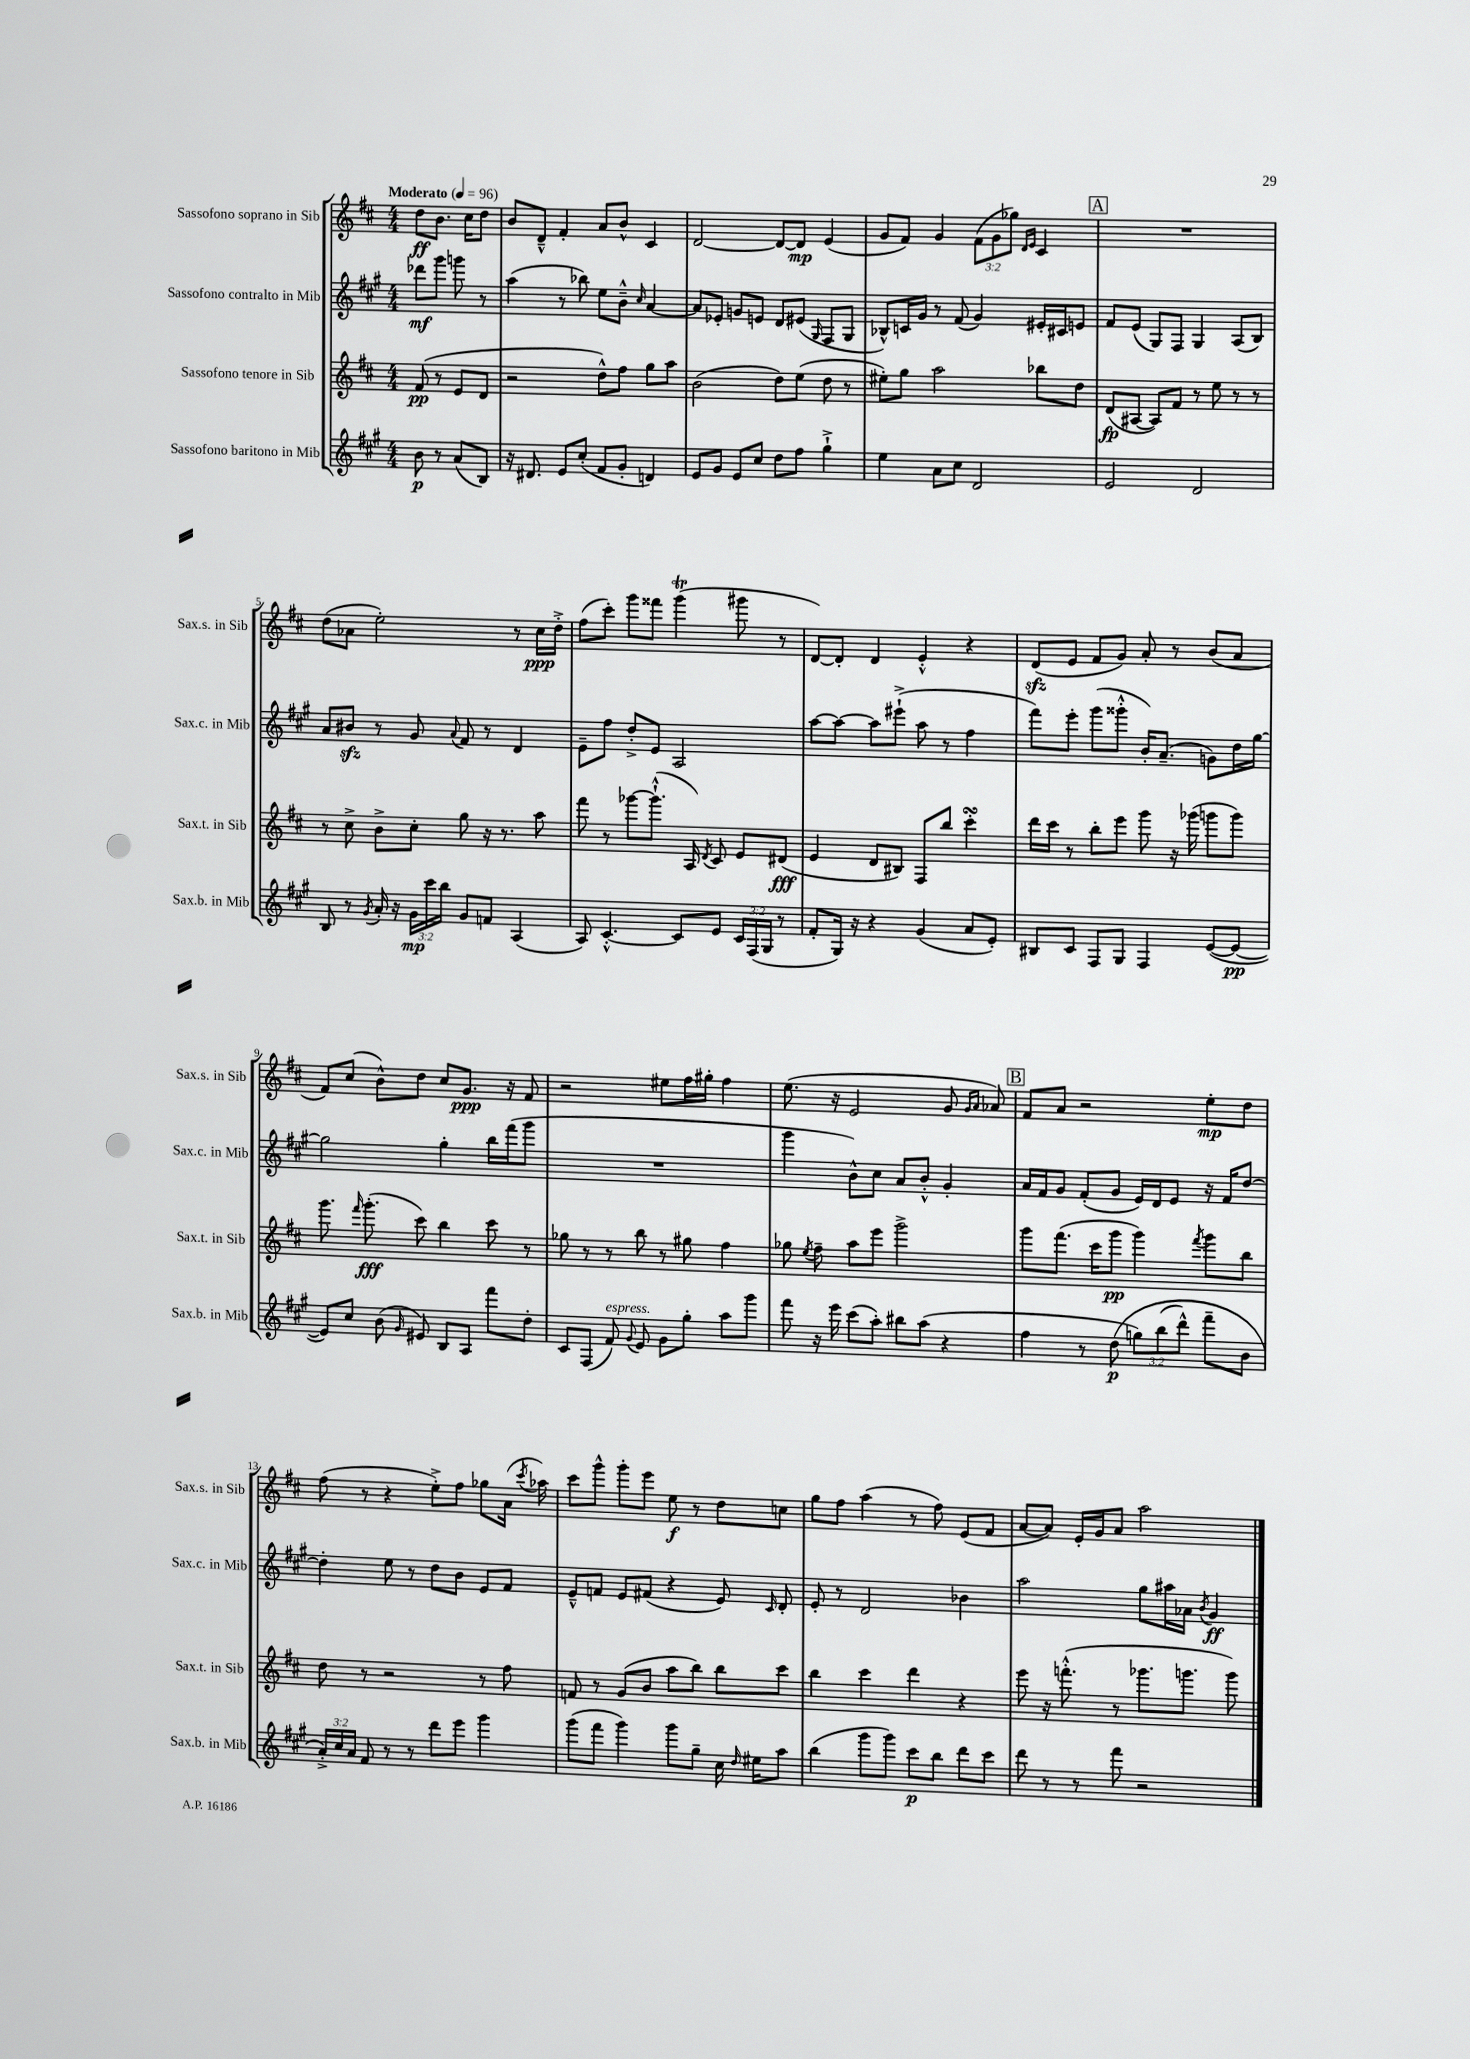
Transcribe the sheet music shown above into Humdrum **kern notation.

**kern	**kern	**kern	**kern
*staff4	*staff3	*staff2	*staff1
*clefG2	*clefG2	*clefG2	*clefG2
*k[f#c#g#]	*k[f#c#]	*k[f#c#g#]	*k[f#c#]
*M4/4	*M4/4	*M4/4	*M4/4
*MM96	*MM96	*MM96	*MM96
8b\	(8f#/	8ddd-\L	8dd\L
8r	8r	8ggg#\J	8.b\J
(8a/L	8e/L	8ggg\	.
.	.	.	16cc#\LK
8B/J)	8d/J	8r	8dd\J
=	=	=	=
16r	2r	(4aa\	8b/L
8.d#/	.	.	.
.	.	.	8d~^^/J
8e/L	.	8r	4f#'/
(8cc#'/J	.	8bb-\)	.
8f#/L	8dd^^\L)	8ee\L	8a/L
8g#'/J	8ff#\J	8b~^^\J	8b^^/J
.	.	16qqcc#/	.
4d/)	8gg\L	[4a/	4c#/
.	8aa\J	.	.
=	=	=	=
8e/L	(2b\	8a/]L	[2d/
8g#/J	.	8e-'/J	.
8e/L	.	8g/L	.
8cc#/J	.	8e/J	.
8dd\L	8dd\L)	8d/L	8d/_L
8ff#\J	(8ee\J	(8e#/J	8d/]J
.	.	16qqG#/	.
4gg#`^\	8dd\	8F#/L	(4e/
.	8r	8G#/J	.
=	=	=	=
4ee\	8ee#'\L)	8B-^^/L)	8g/L
.	8gg\J	16c/L	8f#/J)
.	.	16g#/JJ	.
8a\L	2aa\	8r	4g/
8cc#\J	.	(8f#/	.
2d/	.	4g#/)	(12f#\L
.	.	.	12g\
.	.	.	12gg-\J)
.	.	.	16qqd/LL
.	.	.	16qqe/JJ
.	8bb-\L	16e#'/LL	4c#/
.	.	16c#/J	.
.	8dd\J	8e/J	.
=	=	=	=
2e/	(8d/L	8f#/L	1r
.	[8A#/J	(8e/J	.
.	8A#/]L)	8G#/L)	.
.	8f#/J	8F#/J	.
2d/	8r	4G#/	.
.	8ee\	.	.
.	8r	(8A/L	.
.	8r	8B/J)	.
=	=	=	=
8B/	8r	8a/L	(8dd\L
8r	8cc#^\	8b#/J	8a-\J
8qg#/	.	.	.
16a'/	8b^\L	8r	2ee'\)
16r	.	.	.
24g#\LL	8cc#'\J	8g#/	.
24ccc#\	.	.	.
24bb\JJ	.	.	.
.	.	8qqa/	.
8g#/L	8gg\	8f#/	.
8f/J	16r	8r	.
.	8.r	.	.
(4A/	.	4d/	8r
.	8aa\	.	16cc#\LL
.	.	.	16dd'^\JJ
=	=	=	=
8A/)	8fff#\	8e~\L	(8ff#\L
[4.c#'^^/	8r	8ff#\J	8ccc#'\J)
.	[8ggg-\L	8dd'^/L	8ggg\L
.	(8.ggg-`^^\]J	8e/J	8fff##\J
8c#/]L	.	2A/	(4ggg\
.	16A/)	.	.
.	8qd/	.	.
8e/J	8c#/	.	.
24c#/LL	8e/L	.	8ggg#\
(24F#/	.	.	.
24G#/JJ	.	.	.
8r	(8d#/J	.	8r
=	=	=	=
8f#'/L	4e/	[8aa\L	[8d/L)
16G#/Jk)	.	8aa\_J	8d'/]J
16r	.	.	.
4r	8d/L	8aa\]L	4d/
.	8B#/J)	(8eee#`^\J	.
(4g#/	8F#/L	8aa\	4e'^^/
.	8bb/J	8r	.
8a/L	4ccc#'\	4ff#\	4r
8e'/J)	.	.	.
=	=	=	=
8B#/L	16ddd\LL	8fff#\L)	(8d/L
.	16ccc#\JJ	.	.
8c#/J	8r	8eee'\J	8e/J
8F#/L	8bb'\L	(8ggg#\L	8f#/L
8G#/J	8eee\J	8ggg##'^^\J	8g/J)
4F#/	8ggg\	16b'/LK)	8a'/
.	.	(8.a~/J	.
.	16r	.	8r
.	(16ggg-\	.	.
([8e/L	8ggg\L	8g\L)	(8b/L
8e/_J	8ggg\J)	16dd\L	8a/J
.	.	[16gg#\JJ	.
=	=	=	=
8e/]L)	8.ggg\	2gg#\]	8f#/L)
8cc#/J	.	.	(8cc#/J
.	16qqfff#/	.	.
.	(8.ggg'\	.	.
(8b\	.	.	8b^^\L)
16qqg#/	.	.	.
8e#/)	8ccc#\)	.	8dd\J
8B/L	4bb\	4gg#'\	8cc#/L
8A/J	.	.	8.g/J
8fff#\L	8ccc#\	16bb\LL	.
.	.	(16fff#\J	16r
8dd'\J	8r	8ggg#\J	8f#/
=	=	=	=
8c#/L	8gg-\	1r	2r
(8F#/J	8r	.	.
8f#/)	8r	.	.
8qqg#/	.	.	.
8e/	8bb\	.	.
8g#\L	8r	.	8ee#\L
8gg#'\J	8gg#\	.	16ff#\L
.	.	.	16gg#'\JJ
8aa\L	4ff#\	.	4ff#\
8ggg#\J	.	.	.
=	=	=	=
8fff#\	8gg-\	4ggg#\	(8.ee\
.	8qee/	.	.
16r	8ff#~\	.	.
16eee\	.	.	16r
(8ccc#\L	8aa\L	8b^^\L)	2e/
8aa'\J)	8eee\J	8cc#\J	.
8bb#\L	2ggg^\	8a/L	.
(8aa\J	.	8b'^^/J	.
4r	.	4g#'/	8g/
.	.	.	16qqg/LL
.	.	.	16qqa/JJ
.	.	.	8a-/)
=	=	=	=
4ff#\	8ggg\L	16a/LL	8f#/L
.	.	16f#/J	.
.	(8.fff#\J	8g#/J	8a/J
8r	.	(8f#'/L	2r
.	16ccc#\LK	.	.
&(8dd\	8ggg\J	8g#/J	.
12gg\L)	4ggg\)	16e/LL)	.
.	.	16d/J	.
(12bb\	.	.	.
.	.	8e/J	.
12ddd^^\J)	.	.	.
.	8qfff#/	.	.
8fff#~\L	8ggg\L	16r	8ee'\L
.	.	16f#/LK	.
8b\J	8bb\J	[8dd/J	8dd\J
=	=	=	=
24a'^/LL&)	8dd\	4dd'\]	(8ff#\
24cc#/	.	.	.
24a/JJ	.	.	.
8f#/	8r	.	8r
8r	2r	8ee\	4r
8r	.	8r	.
8ddd\L	.	8dd\L	8ee'^\L)
8eee\J	.	8b\J	8ff#\J
4ggg#\	8r	8e/L	8gg-\L
.	8ff#\	8f#/J	(16a\Jk
.	.	.	8qccc#/
.	.	.	16aa-\)
=	=	=	=
(8ggg#\L	8f/	8e~^^/L	8ccc#\L
8fff#\J	8r	8f/J	8ggg^^\J
4ggg#\)	(8g/L	8e/L	8ggg'\L
.	8b/J	(8f#/J	8eee\J
8ggg#\L	8aa\L	4r	8ee\
8gg#~\J	8bb\J)	.	8r
16cc#\	8bb\L	8e/)	8dd\L
16qqdd/	.	.	.
16ee#\LK	.	.	.
.	.	16qqc#/	.
8aa\J	8ccc#\J	8d'/	8cc\J
=	=	=	=
(4bb\	4bb\	8e'/	8gg\L
.	.	8r	8ff#\J
8ggg#\L	4ccc#\	2d/	(4aa\
8ggg#\J)	.	.	.
8ccc#\L	4ddd\	.	8r
8bb\J	.	.	8ff#\)
8ddd\L	4r	4b-\	(8e/L
8ccc#\J	.	.	8f#/J
=	=	=	=
8ddd\	8eee\	2aa\	[8a/L
8r	16r	.	8a/]J)
.	(8.fff'^^\	.	.
8r	.	.	16e'/LL
.	.	.	16g/J
8fff#\	8r	.	8a/J
2r	8.ggg-\L	8gg#\L	2aa\
.	.	16aa#\L	.
.	8.ggg\J	16a-\JJ	.
.	.	8qb/	.
.	.	4g#/	.
.	8ggg\)	.	.
==	==	==	==
*-	*-	*-	*-
